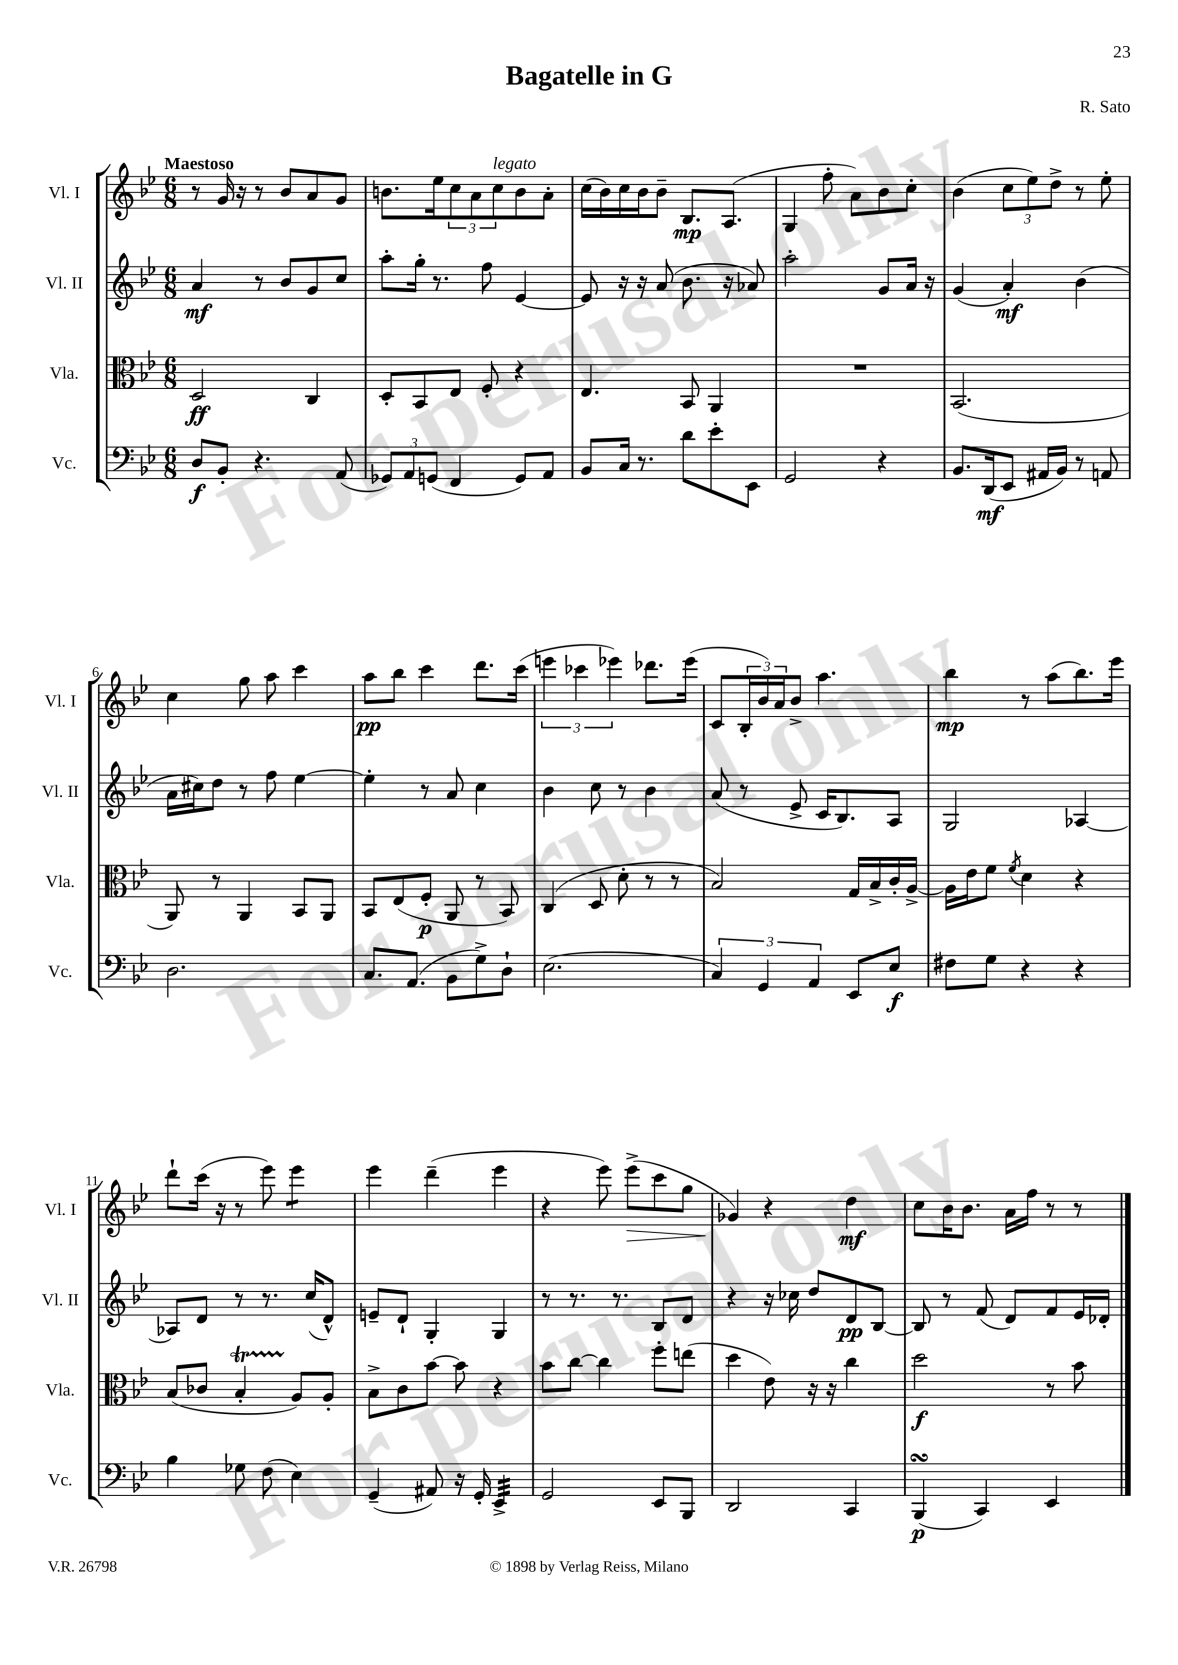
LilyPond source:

\header { title = "Bagatelle in G" composer = "R. Sato" }
<<
\new StaffGroup <<
\new Staff = "s0" \with { instrumentName = "Vl. I" shortInstrumentName = "Vl. I" } {
    \clef treble \key bes \major \numericTimeSignature \time 6/8 \tempo "Maestoso"
    r8 g'16 r16 r8 bes'8 a'8 g'8 |
    b'8. ees''16 \tuplet 3/2 { c''8 a'8 c''8^\markup { \italic "legato" } } b'8 a'8-. |
    c''16( bes'16) c''16 bes'16 bes'8-- bes8.\mp a8.( |
    g4 f''8-. a'8) bes'8 c''8-. |
    bes'4( \tuplet 3/2 { c''8 ees''8) d''8-> } r8 ees''8-. |
    c''4 g''8 a''8 c'''4 |
    a''8\pp bes''8 c'''4 d'''8. c'''16( |
    \tuplet 3/2 { e'''4 ces'''4 ees'''4) } des'''8. ees'''16( |
    c'8 \tuplet 3/2 { bes16-. bes'16) a'16 } bes'8-> a''4. |
    bes''4\mp r8 a''8( bes''8.) ees'''16 |
    d'''8-! c'''16( r16 r8 ees'''8) ees'''4:8 |
    ees'''4 d'''4--( ees'''4 |
    r4 ees'''8) ees'''8->\>( c'''8 g''8 |
    ges'4\!) r4 d''4\mf |
    c''8 bes'16 bes'8. a'16 f''16 r8 r8 \bar "|." |
}
\new Staff = "s1" \with { instrumentName = "Vl. II" shortInstrumentName = "Vl. II" } {
    \clef treble \key bes \major \numericTimeSignature \time 6/8
    a'4\mf r8 bes'8 g'8 c''8 |
    a''8-. g''16-. r8. f''8 ees'4~ |
    ees'8 r16 r16 a'8( bes'8. r16 aes'8) |
    a''2-. g'8 a'16 r16 |
    g'4( a'4-.\mf) bes'4( |
    a'16 cis''16) d''8 r8 f''8 ees''4~ |
    ees''4-. r8 a'8 c''4 |
    bes'4 c''8 r8 bes'4 |
    a'8( r8 ees'8-> c'16 bes8.) a8 |
    g2 aes4~ |
    aes8 d'8 r8 r8. c''16( d'8-^) |
    e'8-- d'8-! g4-. g4 |
    r8 r8. r8. bes8 d'8 |
    r4 r16 ces''16 d''8 d'8\pp bes8~ |
    bes8 r8 f'8( d'8) f'8 ees'16 des'16-. \bar "|." |
}
\new Staff = "s2" \with { instrumentName = "Vla." shortInstrumentName = "Vla." } {
    \clef alto \key bes \major \numericTimeSignature \time 6/8
    d2\ff c4 |
    d8-. bes,8 ees8 f8-. r4 |
    ees4. bes,8 a,4 |
    R2. |
    bes,2.( |
    a,8) r8 a,4 bes,8 a,8 |
    bes,8 ees8( f8-.\p a,8 r8 bes,8) |
    c4( d8 d'8-. r8 r8 |
    bes2) g16 bes16-> c'16-. a16~-> |
    a16 ees'16 f'8 \acciaccatura { f'8 } d'4 r4 |
    bes8( ces'8 bes4-.\startTrillSpan a8\stopTrillSpan) a8-. |
    bes8-> c'8 bes'8~ bes'8 r4 |
    bes'8 c''8~ c''4 f''8-. e''8( |
    d''4 ees'8) r16 r16 c''4 |
    d''2\f r8 bes'8 \bar "|." |
}
\new Staff = "s3" \with { instrumentName = "Vc." shortInstrumentName = "Vc." } {
    \clef bass \key bes \major \numericTimeSignature \time 6/8
    d8\f bes,8-. r4. a,8( |
    \tuplet 3/2 { ges,8) a,8 g,8( } f,4 g,8) a,8 |
    bes,8 c16 r8. d'8 ees'8-. ees,8 |
    g,2 r4 |
    bes,8. d,16\mf( ees,8 ais,16 bes,16) r8 a,8 |
    d2. |
    c8. a,8.( bes,8 g8->) d8-! |
    ees2.( |
    \tuplet 3/2 { c4) g,4 a,4 } ees,8 ees8\f |
    fis8 g8 r4 r4 |
    bes4 ges8 f8( ees4) |
    g,4--( ais,8) r16 g,16-. ees,4:32-> |
    g,2 ees,8 bes,,8 |
    d,2 c,4 |
    bes,,4\turn\p( c,4) ees,4 \bar "|." |
}
>>
>>
